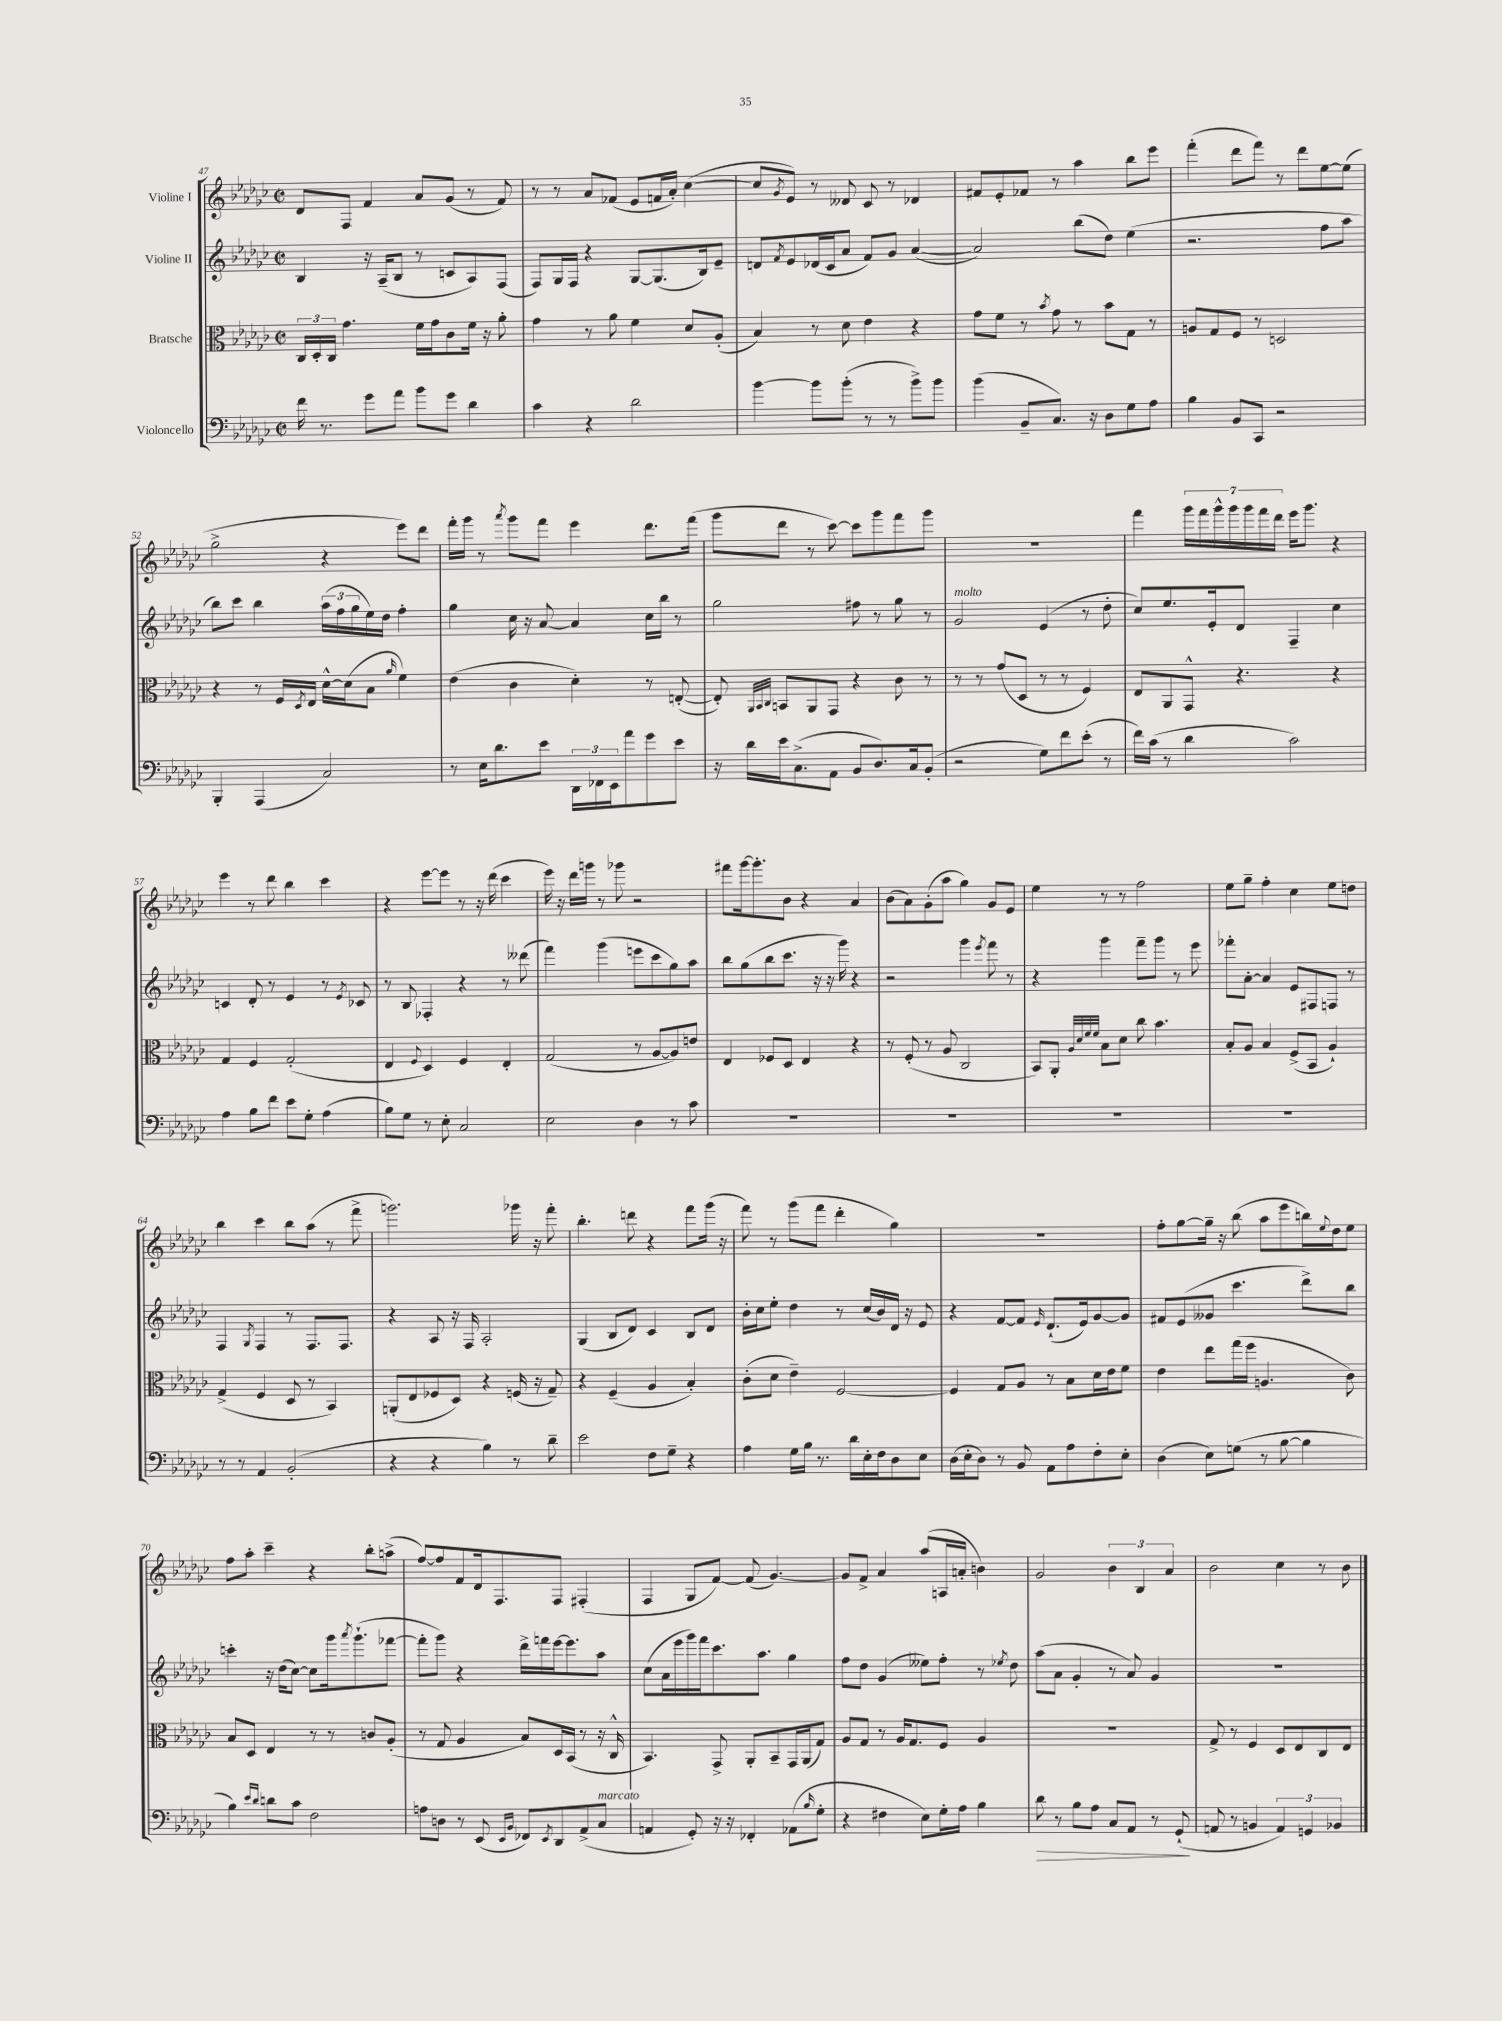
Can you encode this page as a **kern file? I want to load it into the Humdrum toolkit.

**kern	**kern	**kern	**kern
*staff4	*staff3	*staff2	*staff1
*clefF4	*clefC3	*clefG2	*clefG2
*k[b-e-a-d-g-c-]	*k[b-e-a-d-g-c-]	*k[b-e-a-d-g-c-]	*k[b-e-a-d-g-c-]
*M2/2	*M2/2	*M2/2	*M2/2
*met(c|)	*met(c|)	*met(c|)	*met(c|)
16f	24C-	4B-	8d-
.	24D-'	.	.
8.r	.	.	.
.	24C-	.	.
.	4.g-	.	8F
8g-	.	16r	4f
.	.	(16A-~	.
8a-	.	8B-	.
8b-	16f	8r	8a-
.	16g-	.	.
8g-	8c-	8c	(8g-
4d-	16f	8A-)	8r
.	16r	.	.
.	8a-'	(8F	8f)
=	=	=	=
4c-	4g-	8F)	8r
.	.	16G-	8r
.	.	16F	.
4r	8r	4r	8a-
.	8a-	.	(8f-
2d-	4f	[8G-	8e-
.	.	(8.G-]	16f
.	.	.	16a-')
.	8d-	.	([4cc-
.	.	16B-)	.
.	(8A-'	8e-~	.
=	=	=	=
[4b-	4B-)	8d	8cc-]
.	.	8qf	8qg-
.	.	8e-	8e-)
8b-]	8r	(16d-	8r
.	.	16c-	.
(8b-'	8d-	8a-	8d--
8r	4e-	8f)	8c-
8r	.	8g-	8r
8b-^)	4r	([4a-	4d-
8b-	.	.	.
=	=	=	=
(4b-	8g-	2a-])	8f#
.	8f	.	8e-'
8BB-~	8r	.	8f-
.	8qb-	.	.
8.C-)	8g-	.	8r
.	8r	(8bb-	4aa-
16r	.	.	.
8D-	8b-	8dd-)	.
8G-	8G-	(4ee-	8bb-
8A-	8r	.	8eee-
=	=	=	=
4B-	8A	2.r	(4fff'
.	8G-	.	.
8BB-	8F	.	8ddd-
8CC-	8r	.	8fff)
2r	2D	.	8r
.	.	.	8ddd-
.	.	8ff	[8ee-
.	.	8aa-	(8ee-]
=	=	=	=
4BBB-'	4r	8bb-)	2gg-^
.	.	8ccc-	.
(4AAA-	8r	4bb-	.
.	16F	.	.
.	8qD-	.	.
.	16E-	.	.
2C-)	[16d-^^	(24aa-	4r
.	.	24ff	.
.	(16d-]	.	.
.	.	24gg-	.
.	8B-	16ee-)	.
.	.	16dd-	.
.	16qqa-	.	.
.	4f)	4ff'	8eee-)
.	.	.	8ddd-
=	=	=	=
8r	(4e-	4gg-	16fff'
.	.	.	16ggg-
16E-	.	.	8r
8.d-	.	.	.
.	.	.	8qaaa-
.	4c-	16cc-	8ggg-
.	.	16r	.
8e-	.	[8a-	8fff
24DD-	4d-')	4a-]	4eee-
24FF-	.	.	.
24EE-	.	.	.
8a-	.	.	.
8g-	8r	16cc-	8.ddd-
.	.	16bb-	.
8e-	([8E'	8r	.
.	.	.	(16fff
=	=	=	=
16r	8E'])	2gg-	8ggg-
16d-	.	.	.
.	32qqAA-	.	.
.	32qqBB-	.	.
.	32qqC-	.	.
16e-	8BB	.	8ddd-
(8.C-^	.	.	.
.	8AA-	.	8r
8AA-	8GG-	.	[8ccc-)
8BB-	4r	8ff#	8ccc-]
8.D-)	.	8r	8ggg-
.	8c-	8gg-	8fff
16C-	.	.	.
(8BB-'	8r	8r	8ggg-
=	=	=	=
2r	8r	2g-	1r
.	8r	.	.
.	(8g-	.	.
.	8D-	.	.
8G-)	8r	(4e-	.
8f	8r	.	.
(8e-'	4F)	8r	.
8r	.	8dd-'	.
=	=	=	=
16f)	8E-	8cc-)	4fff
(16c-	.	.	.
8r	8AA-	8.ee-	.
4d-	8GG-^^	.	28ggg-
.	.	.	28fff
.	.	16e-'	.
.	.	.	28ggg-^^
.	.	.	28ggg-
.	4.r	8d-	.
.	.	.	28ggg-
.	.	.	28fff
.	.	.	28ddd-
2c-)	.	4F~	16eee-
.	.	.	8.ggg-
.	4r	4cc-	4r
=	=	=	=
4A-	4G-	4c	4eee-
8B-	4F	8d-'	8r
8f	.	8r	8ddd-
8e-	(2G-'	4e-	4bb-
8G-'	.	.	.
(4A-	.	8r	4ccc-
.	.	8qe-	.
.	.	8c-	.
=	=	=	=
8B-)	4E-	8r	4r
8G-	.	8B-	.
.	8qqF	.	.
8r	4D-)	4F-'	[8eee-
8E-'	.	.	8eee-]
2C-	4F	4r	8r
.	.	.	16r
.	.	.	(16ddd-
.	4E-'	8r	4ccc-
.	.	(8ddd--	.
=	=	=	=
2E-	(2G-	4fff)	16eee-)
.	.	.	16r
.	.	.	16ddd-
.	.	.	16ggg
.	.	(4ggg-	8r
.	.	.	8ggg-
4D-	8r	8eee	2r
.	[8A-	8ccc-	.
8r	8A-])	8gg-)	.
8c-	8e	8aa-	.
=	=	=	=
1r	4E-	8bb-	8fff#
.	.	(8gg-	[16ggg-
.	.	.	8.ggg-']
.	8F-	8bb-	.
.	8D-	8.ccc-	8b-
.	4E-	.	4r
.	.	16r	.
.	.	16r	.
.	.	16ggg-)	.
.	4r	4r	4a-
=	=	=	=
1r	8r	2r	(8b-
.	(8F'	.	8a-)
.	8r	.	(8g-'
.	8A-	.	8aa-
.	2C-	4ggg-	4gg-)
.	.	8qeee-	.
.	.	8fff	8g-
.	.	8r	8e-
=	=	=	=
1r	8BB-)	4r	4ee-
.	8AA-'	.	.
.	32qqA-	.	.
.	32qqd-	.	.
.	32qqf	.	.
.	32qqf	.	.
.	8B-	4ggg-	8r
.	8d-	.	8r
.	8cc-	8fff~	2ff
.	4.b-	8ggg-	.
.	.	8r	.
.	.	8eee-	.
=	=	=	=
1r	8B-'	8fff-'	8ee-
.	8A-	[8a-'	8gg-~
.	4B-	4a-]	4ff'
.	(8F^	8e-	4cc-
.	8BB-	8F#	.
.	4A-`)	8F	8ee-
.	.	8r	8dd
=	=	=	=
8r	(4G-^	4F	4bb-
8r	.	.	.
.	.	8qG-	.
4AA-	4F	4F	4ccc-
(2BB-'	8D-	8r	8bb-
.	8r	8.F	(8aa-
.	4BB-)	.	8r
.	.	8.F	.
.	.	.	8fff^
=	=	=	=
4r	(8AA'	4r	2.ggg)
.	8E-	.	.
4r	8F-	8A-	.
.	8D-)	16r	.
.	.	16F	.
4B-)	4r	2A-'	.
8r	(16F	.	16ggg-
.	16r	.	16r
8d-~	8G-~)	.	8fff'
=	=	=	=
2e-	4r	(4G-	4.bb-'
.	(4F~	8B-	.
.	.	8d-)	8ddd
8F	4A-	4c-	4r
8G-~	.	.	.
4r	4B-')	8B-	8fff
.	.	8d-	(16ggg-
.	.	.	16r
=	=	=	=
4A-	(8c-'	16b-'	8fff)
.	.	16cc-	.
.	8d-	8ee-'	8r
16G-	4e-~)	4dd-	(8ggg-
16B-	.	.	.
8.r	.	.	8fff
.	[2F	8r	4ddd-'
16d-	.	.	.
16E-'	.	(16cc-	.
16F	.	16b-)	.
8D-	.	16d-	4gg-)
.	.	16r	.
8E-	.	8e-	.
=	=	=	=
(16D-	4F]	4r	1r
16E-'	.	.	.
8D-)	.	.	.
8r	8G-	[8f	.
8BB-	8A-	8f]	.
.	.	16qqe-	.
8AA-	8r	(8.d-`	.
8A-	8B-	.	.
.	.	16e-)	.
8F'	16d-	[8g-	.
.	16e-	.	.
8E-'	8f	8g-]	.
=	=	=	=
(4D-	4e-	8f#	8ff'
.	.	(8e-	[8gg-
8E-)	8ee-	8g--	16gg-~]
.	.	.	16r
(8G	(16gg-	4.ccc-	(8bb-
.	16ff	.	.
8r	4.A	.	8aa-
[8B-	.	.	8eee-
4B-]	.	8ddd-^)	16bb)
.	.	.	8qqee-
.	.	.	16dd-
.	8c-)	8bb-	8ee-
=	=	=	=
4B-)	8B-	4ccc'	8ff
.	8D-	.	8aa-'
16qqe-	.	.	.
16qqd-	.	.	.
8d	4E-	16r	4ccc-~
.	.	(16dd-	.
8c-	.	[8cc-)	.
2F	8r	8cc-]	4r
.	8r	16ggg-	.
.	.	8qaaa-	.
.	.	(8.ggg-`	.
.	8c	.	8bb-'
.	(8A-'	[8fff-	(8aa^
=	=	=	=
8A	8r	8fff-']	[8ff)
8D	8G-	8ggg-)	8ff]
8r	4A-	4r	8f
(8EE-	.	.	16d-
.	.	.	8.F
16qqEE-	.	.	.
16qqBB-	.	.	.
8FF-)	8B-)	16ddd-^	.
.	.	16fff	.
8qEE-	.	.	.
8DD-	16D-	[16eee-	8F
.	(16BB-	8.eee-]	.
(8AA-^	8r	.	(4F#'
8C-	16r	8aa-	.
.	16C-^^	.	.
=	=	=	=
4AA	4.BB-)	(8cc-	4F
.	.	16a-	.
.	.	16eee-	.
8GG-')	.	16ggg-)	8G-
.	.	16fff	.
16r	8GG-^	8.ccc-	[8f)
16r	.	.	.
4FF-'	8AA-'	.	(8f]
.	.	8.aa-	.
.	8BB-~	.	[4.g-)
(8AA-	16GG-	4gg-	.
.	(16AA-	.	.
16qqB-	.	.	.
8G-'	8G-)	.	.
=	=	=	=
4r	8A-	8ff	8g-]
.	8G-	8dd-	8f^
4F#	8r	(4g-	4a-
.	16A-	.	.
.	8.G-	.	.
8E-)	.	8ee--)	(8aa-
16G-'	8F	8ff'	16A
16A-	.	.	16a'
4B-	4A-	8r	4b)
.	.	8qee-	.
.	.	8dd-	.
=	=	=	=
8d-	1r	(8aa-	2g-
8r	.	8a-	.
8B-	.	4g-'	.
8A-	.	.	.
8C-	.	8r	6b-
8AA-	.	8a-)	.
.	.	.	6B-
8r	.	4g-	.
.	.	.	6a-
(8GG-`	.	.	.
=	=	=	=
8AA	8G-^	1r	2b-
8r	8r	.	.
4BB	4F	.	.
6AA)	8D-	.	4cc-
.	8E-	.	.
6GG	.	.	.
.	8C-	.	8r
6BB-	.	.	.
.	8E-	.	8b-
==	==	==	==
*-	*-	*-	*-
